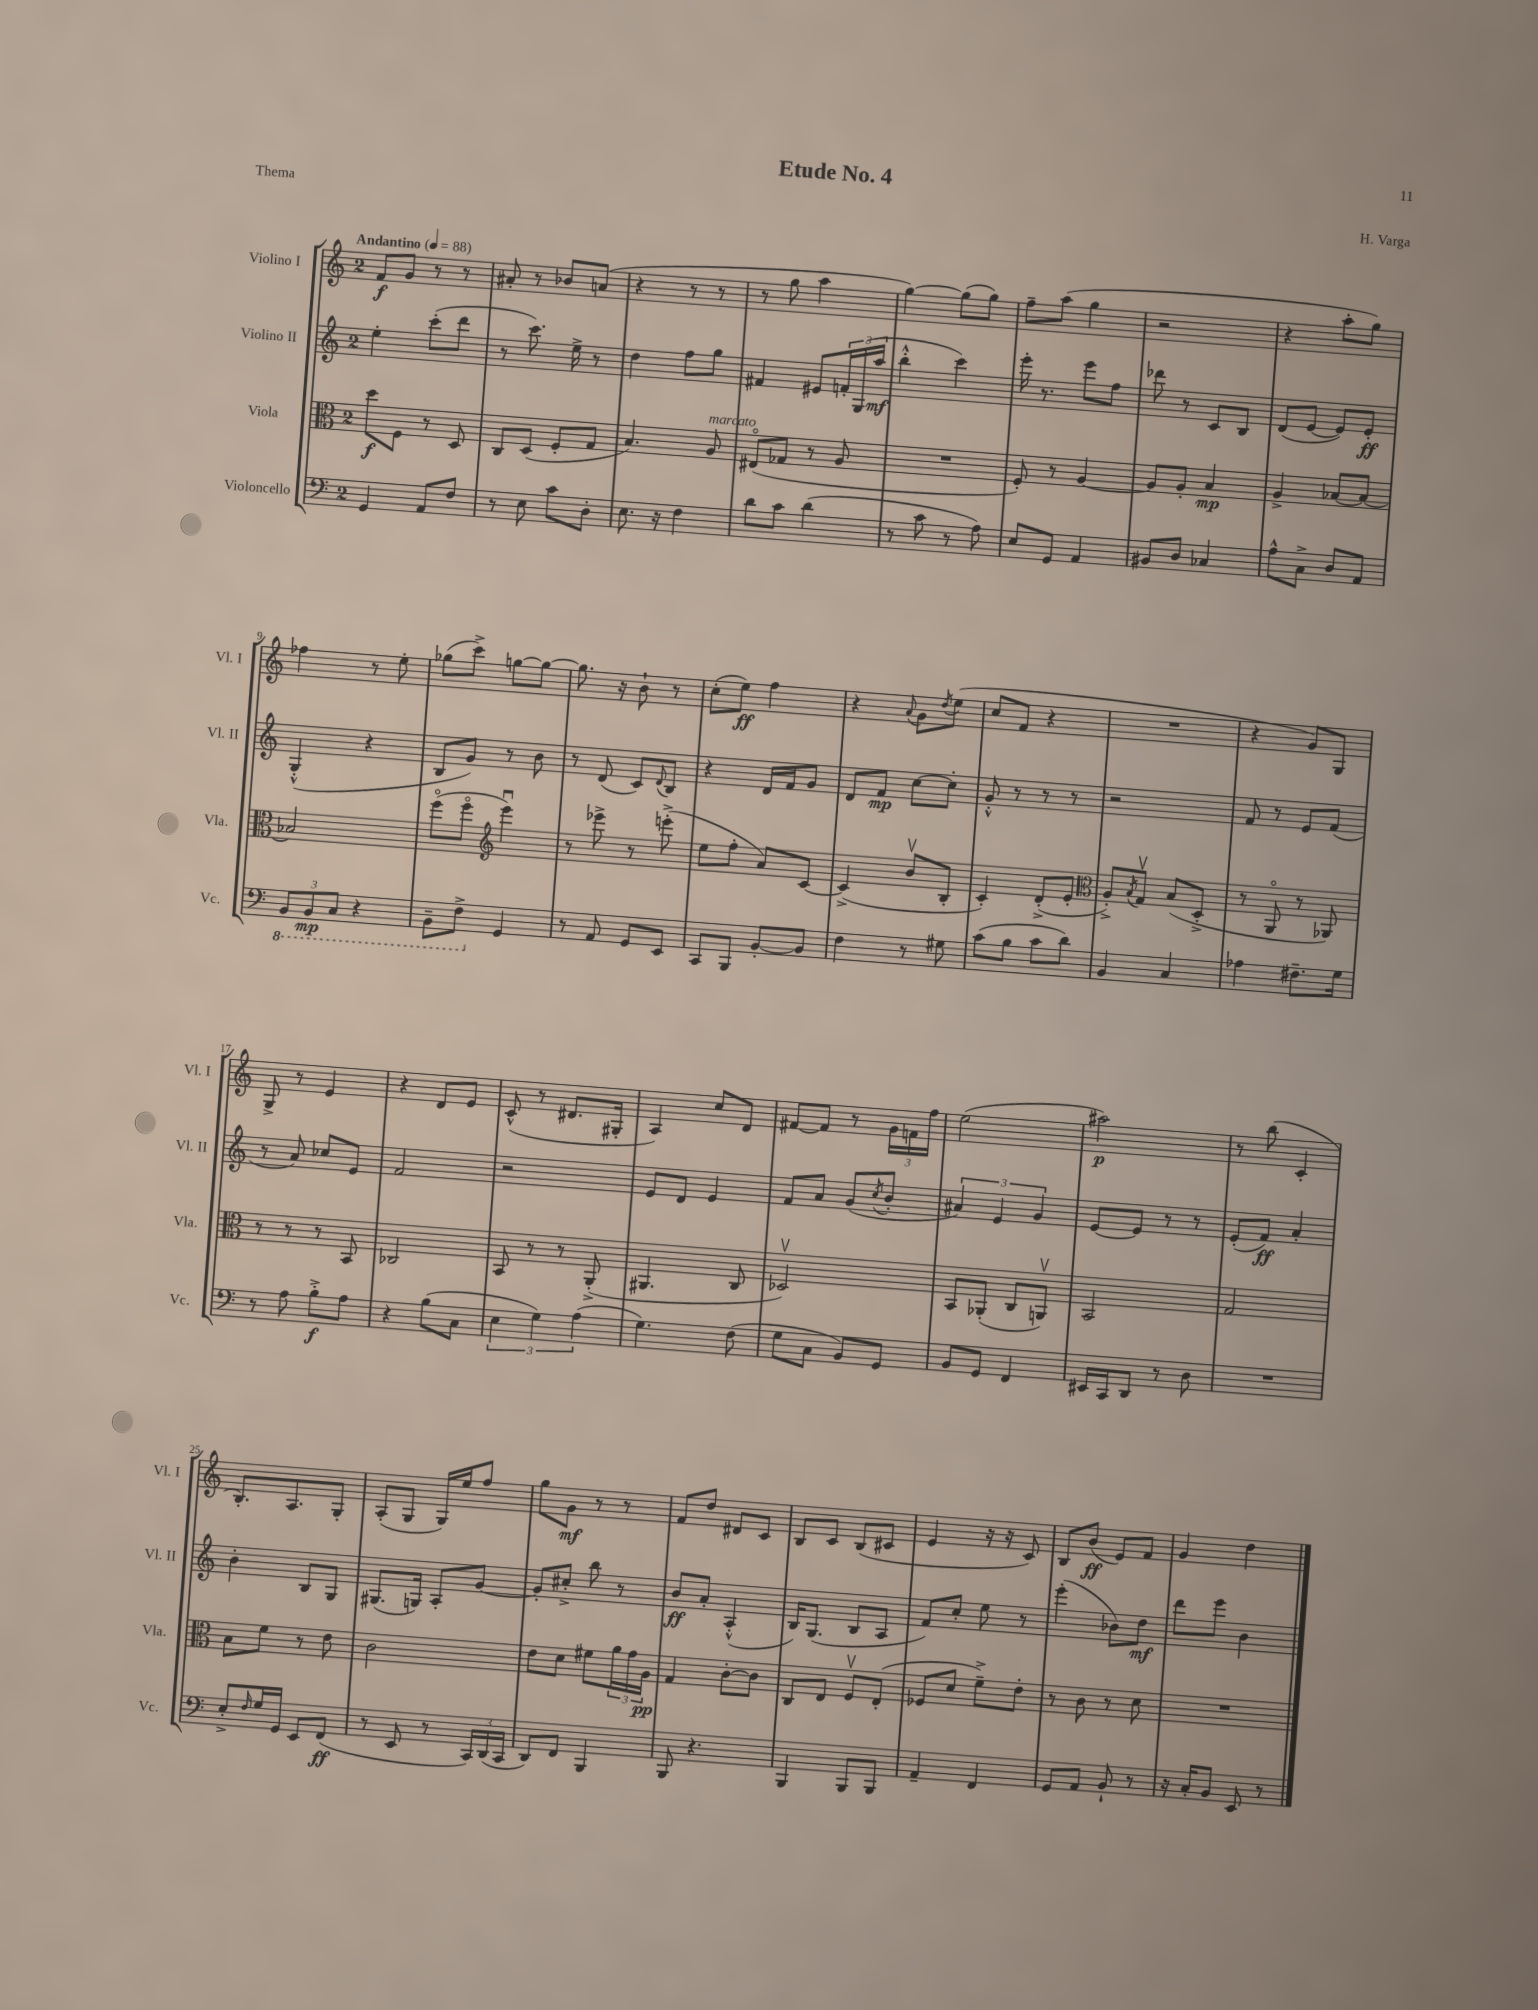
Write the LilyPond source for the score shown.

\header { title = "Etude No. 4" composer = "H. Varga" piece = "Thema" }
<<
\new StaffGroup <<
\new Staff = "s0" \with { instrumentName = "Violino I" shortInstrumentName = "Vl. I" } {
    \clef treble \key c \major \once \override Staff.TimeSignature.style = #'single-digit \time 2/4 \tempo "Andantino" 4 = 88
    f'8\f g'8 r8 r8 |
    ais'8-. r8 bes'8 a'8( |
    r4 r8 r8 |
    r8 g''8 a''4 |
    g''4~) g''8( g''8) |
    f''8-- a''8( g''4 |
    r2 |
    r4 a''8-. g''8) |
    fes''4 r8 e''8-. |
    ges''8( c'''8->) g''8~ g''8~ |
    g''8. r16 b'8-! r8 |
    c''8-.( e''8\ff) f''4 |
    r4 \appoggiatura { a'8 } g'8 \acciaccatura { d''8 } e''8( |
    c''8 f'8 r4 |
    R2 |
    r4 g'8) g8 |
    g8-> r8 e'4 |
    r4 d'8 e'8 |
    c'8-^( r8 dis'8. gis16-. |
    a4) c''8 d'8 |
    fis'8~ fis'8 r8 \tuplet 3/2 { g'16 f'16 f''16 } |
    e''2( |
    ais''2\p) |
    r8 b''8( c'4-. |
    b8.-.) a8. g8-. |
    a8-.( g8 g16) e''16 f''8 |
    g''8 g'8\mf r8 r8 |
    f'8 d''8 dis'8 c'8 |
    b8 c'8 b8( cis'8 |
    e'4 r16 r16 c'8) |
    b8 b'8\ff( e'8) f'8 |
    g'4 d''4 \bar "|." |
}
\new Staff = "s1" \with { instrumentName = "Violino II" shortInstrumentName = "Vl. II" } {
    \clef treble \key c \major \once \override Staff.TimeSignature.style = #'single-digit \time 2/4
    e''4-. c'''8-.( d'''8 |
    r8 c'''8.) e''16-> r8 |
    d''4 f''8 g''8 |
    fis'4 eis'8 \tuplet 3/2 { f'16-. g16( a''16\mf } |
    b''4-.-^ c'''4) |
    e'''16-. r8. e'''8 f''8 |
    des'''8 r8 c'8 b8 |
    d'8( e'8~ e'8) e'8-.\ff |
    g4-.-^( r4 |
    b8 g'8) r8 b'8 |
    r8 d'8( c'8) \appoggiatura { d'8 } b8 |
    r4 d'16 f'16 g'8 |
    d'8 f'8\mp c''8~ c''8-. |
    g'8-.-^ r8 r8 r8 |
    r2 |
    f'8 r8 e'8 f'8( |
    r8 a'8) ces''8 e'8 |
    f'2 |
    r2 |
    e'8 d'8 e'4 |
    f'8 a'8 g'8( \acciaccatura { c''8 } b'8-. |
    \tuplet 3/2 { ais'4) e'4 g'4 } |
    e'8~ e'8 r8 r8 |
    e'8-.( f'8\ff) a'4-. |
    b'4-. b8 g8 |
    gis8.( g16) a8-. g'8~ |
    g'8-. cis''8-.-> b''8 r8 |
    b'8\ff a'8-. a4-.-^( |
    b16) g8.( b8 a8 |
    f'8) c''8-. e''8 r8 |
    e'''4-.( bes'8) d''8\mf |
    d'''8 e'''8 b'4 \bar "|." |
}
\new Staff = "s2" \with { instrumentName = "Viola" shortInstrumentName = "Vla." } {
    \clef alto \key c \major \once \override Staff.TimeSignature.style = #'single-digit \time 2/4
    d''8\f f8 r8 d8 |
    c8 d8( f8-. g8 |
    b4.) a8^\markup { \italic "marcato" } |
    eis8\flageolet( ges8 r8 a8 |
    R2 |
    f8-.) r8 a4~ |
    a8 a8-. b4\mp |
    a4-> bes8~ bes8~ |
    bes2 |
    f''8\flageolet( f''8\flageolet \clef treble e'''4\downbow) |
    r8 ees'''8-> r8 e'''8-.->( |
    e''8 f''8-. a'8) c'8~ |
    c'4->( b'8\upbow b8-. |
    c'4-.) d'8-.->( e'8-. |
    \clef alto a8-.->) \acciaccatura { b8 } g8\upbow b8( d8-.-> |
    r8 a,8\flageolet r8 aes,8) |
    r8 r8 r8 b,8 |
    ces2 |
    b,8 r8 r8 a,8-.->( |
    ais,4. c8 |
    des2\upbow) |
    b,8 aes,8-.( c8 a,8\upbow) |
    b,2 |
    g2 |
    b8 f'8 r8 e'8 |
    c'2 |
    e'8 d'8 fis'8 \tuplet 3/2 { a'16 g'16 a16\pp } |
    g4 c'8~-. c'8 |
    c8 e8 f8\upbow e8-.( |
    fes8 d'8 f'8--->) e'8-. |
    r8 c'8 r8 d'8 |
    R2 \bar "|." |
}
\new Staff = "s3" \with { instrumentName = "Violoncello" shortInstrumentName = "Vc." } {
    \clef bass \key c \major \once \override Staff.TimeSignature.style = #'single-digit \time 2/4
    g,4 a,8 f8 |
    r8 e8 c'8 d8-. |
    e8. r16 f4 |
    d'8 c'8 d'4( |
    r8 c'8 r8 a8) |
    e8 g,8 a,4 |
    bis,8 d8 ces4 |
    a8-^ c8-> d8 a,8 |
    \tuplet 3/2 { \ottava #-1 b,,8 b,,8\mp c,8 } r4 |
    b,,8-- f,8-> \ottava #0 g,4 |
    r8 a,8 g,8 e,8 |
    c,8 b,,8 b,8~-. b,8 |
    f4 r8 gis8 |
    c'8( b8 c'8 d'8) |
    b,4 c4 |
    aes4 fis8.-- g16 |
    r8 a8 b8-.->\f a8 |
    r4 b8( c8 |
    \tuplet 3/2 { e4 g4) a4( } |
    g4.) f8( |
    g8 c8 b,8) g,8 |
    b,8 g,8 f,4 |
    eis,16 c,16 d,8 r8 d8 |
    R2 |
    e8-.-> \grace { f16 } g16 g,16 e,8 f,8\ff( |
    r8 e,8 r8 \tuplet 3/2 { c,16) d,16( c,16 } |
    d,8) f,8 b,,4 |
    b,,8 r4. |
    b,,4 b,,8 b,,8 |
    a,4-- f,4 |
    g,8 a,8 b,8-! r8 |
    r16 c16-. b,8 e,8 r8 \bar "|." |
}
>>
>>
